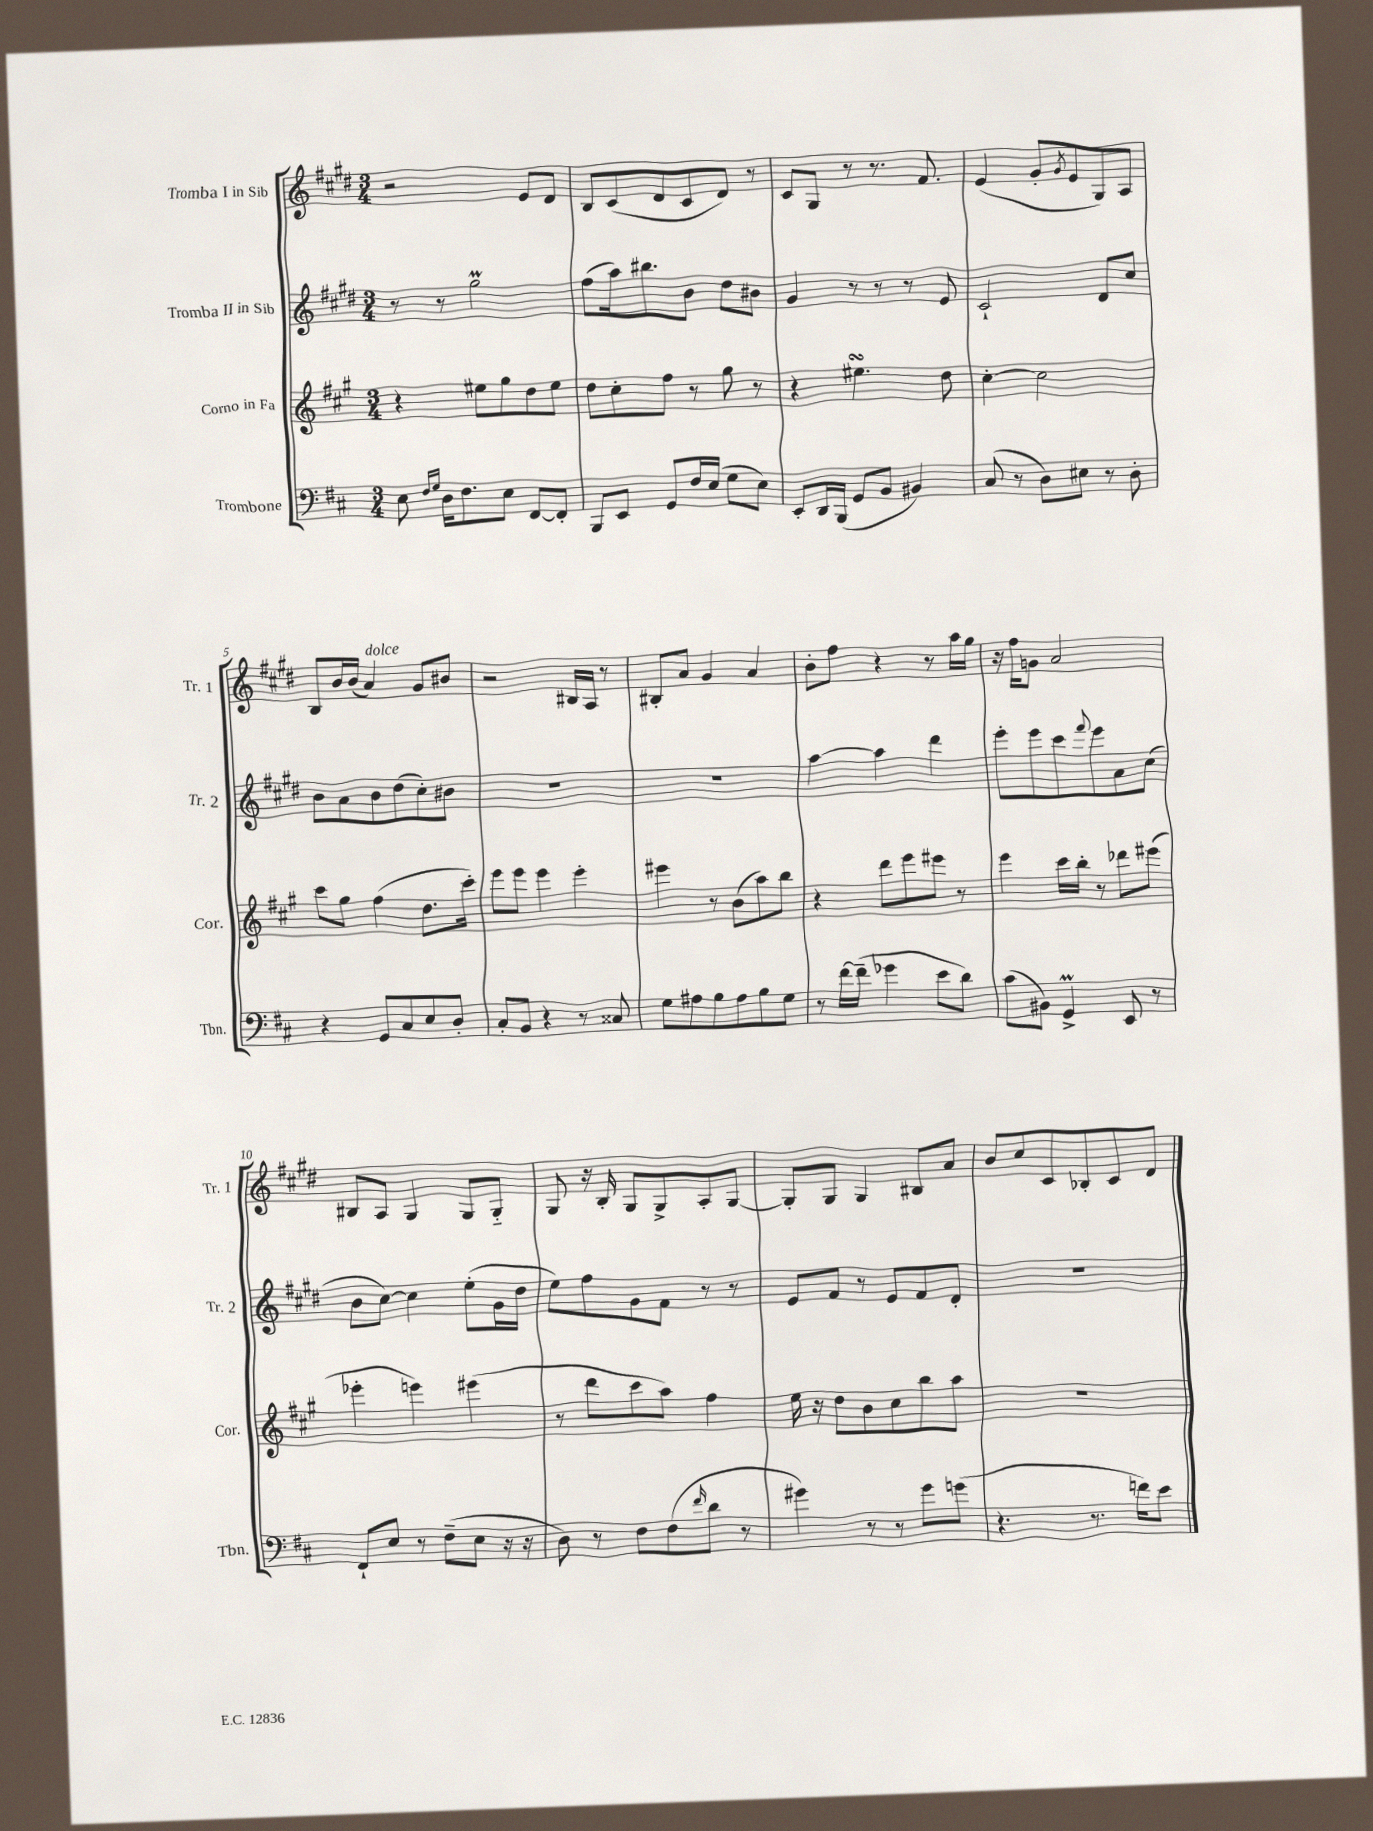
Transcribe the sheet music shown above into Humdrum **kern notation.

**kern	**kern	**kern	**kern
*part4	*part3	*part2	*part1
*staff4	*staff3	*staff2	*staff1
*I"Trombone	*I"Corno in Fa	*I"Tromba II in Sib	*I"Tromba I in Sib
*I'Tbn.	*I'Cor.	*I'Tr. 2	*I'Tr. 1
*clefF4	*clefG2	*clefG2	*clefG2
*k[f#c#]	*k[f#c#g#]	*k[f#c#g#d#]	*k[f#c#g#d#]
*M3/4	*M3/4	*M3/4	*M3/4
=1	=1	=1	=1
8E\	4r	8r	2r
16qqF#/LL	.	.	.
16qqG/JJ	.	.	.
16D\KL	.	8r	.
8.F#\	.	.	.
.	8ee#X\L	2gg#m\	.
8E\J	8gg#\	.	.
[8FF#/L	8dd\	.	8e/L
8FF#'/J]	8ee#\J	.	8d#/J
=2	=2	=2	=2
8BBB/L	8dd\L	(8ff#\L	8B/L
8EE/J	8cc#'\	16aa\k)	(8c#/
.	.	8.bb#X\	.
8GG/L	8ff#\J	.	8d#/
16F#/L	8r	8b\J	8c#/
(16E/JJ	.	.	.
8G\L	8gg#\	8dd#\L	8d#/J)
8E\J)	8r	8b#X\J	8r
=3	=3	=3	=3
8EE'/L	4r	4g#/	8c#/L
16DD/L	.	.	8G#/J
(16BBB/JJ	.	.	.
8GG/L	4.ee#XsSsS\	8r	8r
8BB/J	.	8r	8.r
4BB#X/)	.	8r	.
.	.	.	8.f#/
.	8dd\	8e/	.
=4	=4	=4	=4
(8C#/	[4cc#'\	2c#`/	(4e/
8r	.	.	.
8D\L)	2cc#\]	.	8g#'/L
.	.	.	8qg#/
8E#X\J	.	.	8e/
8r	.	8d#/L	8G#/)
8D'\	.	8cc#/J	8A/J
!!LO:LB:g=z
=5	=5	=5	=5
4r	8ccc#\L	8b\L	8B/L
.	8gg#\J	8a\	16b/L
.	.	.	(16b/JJ
!	!	!	!LO:TX:a:i:t=dolce
8GG/L	(4ff#\	8b\	4a/)
8C#/	.	(8dd#\	.
8E/	8.dd\L	8cc#'\)	8g#/L
8D'/J	.	8b#X\J	8b#X/J
.	16ccc#'\Jk)	.	.
=6	=6	=6	=6
8C#'/L	8eee\L	2.r	2r
8BB/J	8eee\J	.	.
4r	4eee\	.	.
8r	4eee'\	.	16B#X/LL
.	.	.	16A/JJ
8C##X/	.	.	8r
=7	=7	=7	=7
8G\L	4eee#X\	2.r	8B#X'/L
8A#X\	.	.	8a/J
8B\	8r	.	4g#/
8A#\	(8b\L	.	.
8B\	8aa\)	.	4a/
8G\J	8bb\J	.	.
=8	=8	=8	=8
8r	4r	[4aa\	8b'\L
[16f#\LL	.	.	8ff#\J
(16f#~\JJ]	.	.	.
4g-X\	8ddd\L	4aa\]	4r
.	8eee\	.	.
8e\L	8eee#X\J	4ddd#\	8r
8d\J)	8r	.	16aa\LL
.	.	.	16gg#\JJ
=9	=9	=9	=9
(8c#\L	4eee\	8eee'\L	16r
.	.	.	16ff#\KL
8BB#X\J)	.	8eee\	8gn\J
4GGM^/	16ccc#\LL	8ccc#\	2a/
.	16bb'\JJ	.	.
.	.	8qqfff#/	.
.	8r	8eee\	.
8EE/	8ddd-X\L	8a\	.
8r	(8eee#X\J	(8cc#\J	.
!!LO:LB:g=z
=10	=10	=10	=10
8FF#`/L	4eee-X'\	8b\L	8B#X/L
8E/J	.	[8cc#\J)	8A/J
8r	4eeen\)	4cc#\]	4G#/
(8F#~\L	.	.	.
8E\J	(4eee#X\	(8ee'\L	8G#/L
16r	.	16g#\L	8G#/J
16r	.	16dd#\JJ	.
=11	=11	=11	=11
8D\)	8r	8ee\L)	8G#/
8r	8ddd\L	8ff#\	16r
.	.	.	16B'/
8F#\L	8ccc#\	8g#\	8G#/L
(8F#\	8aa\J)	8f#\J	8G#^/
16qqf#/	.	.	.
8d\J	4ff#\	8r	8A'/
8r	.	8r	[8G#/J
=12	=12	=12	=12
4g#X\)	16ee\	8e/L	8G#'/L]
.	16r	.	.
.	8dd\L	8f#/J	8G#/J
8r	8b\	8r	4G#/
8r	8cc#\	8e/L	.
8g#\L	8bb\	8f#/	8B#X/L
(8gn\J	8aa\J	8d#'/J	8a/J
=13	=13	=13	=13
4.r	2.r	2.r	8b/L
.	.	.	8cc#/
.	.	.	8c#/
8.r	.	.	8B-X'/
.	.	.	8c#/
16fn\KL)	.	.	.
8e\J	.	.	8d#/J
==	==	==	==
*-	*-	*-	*-
